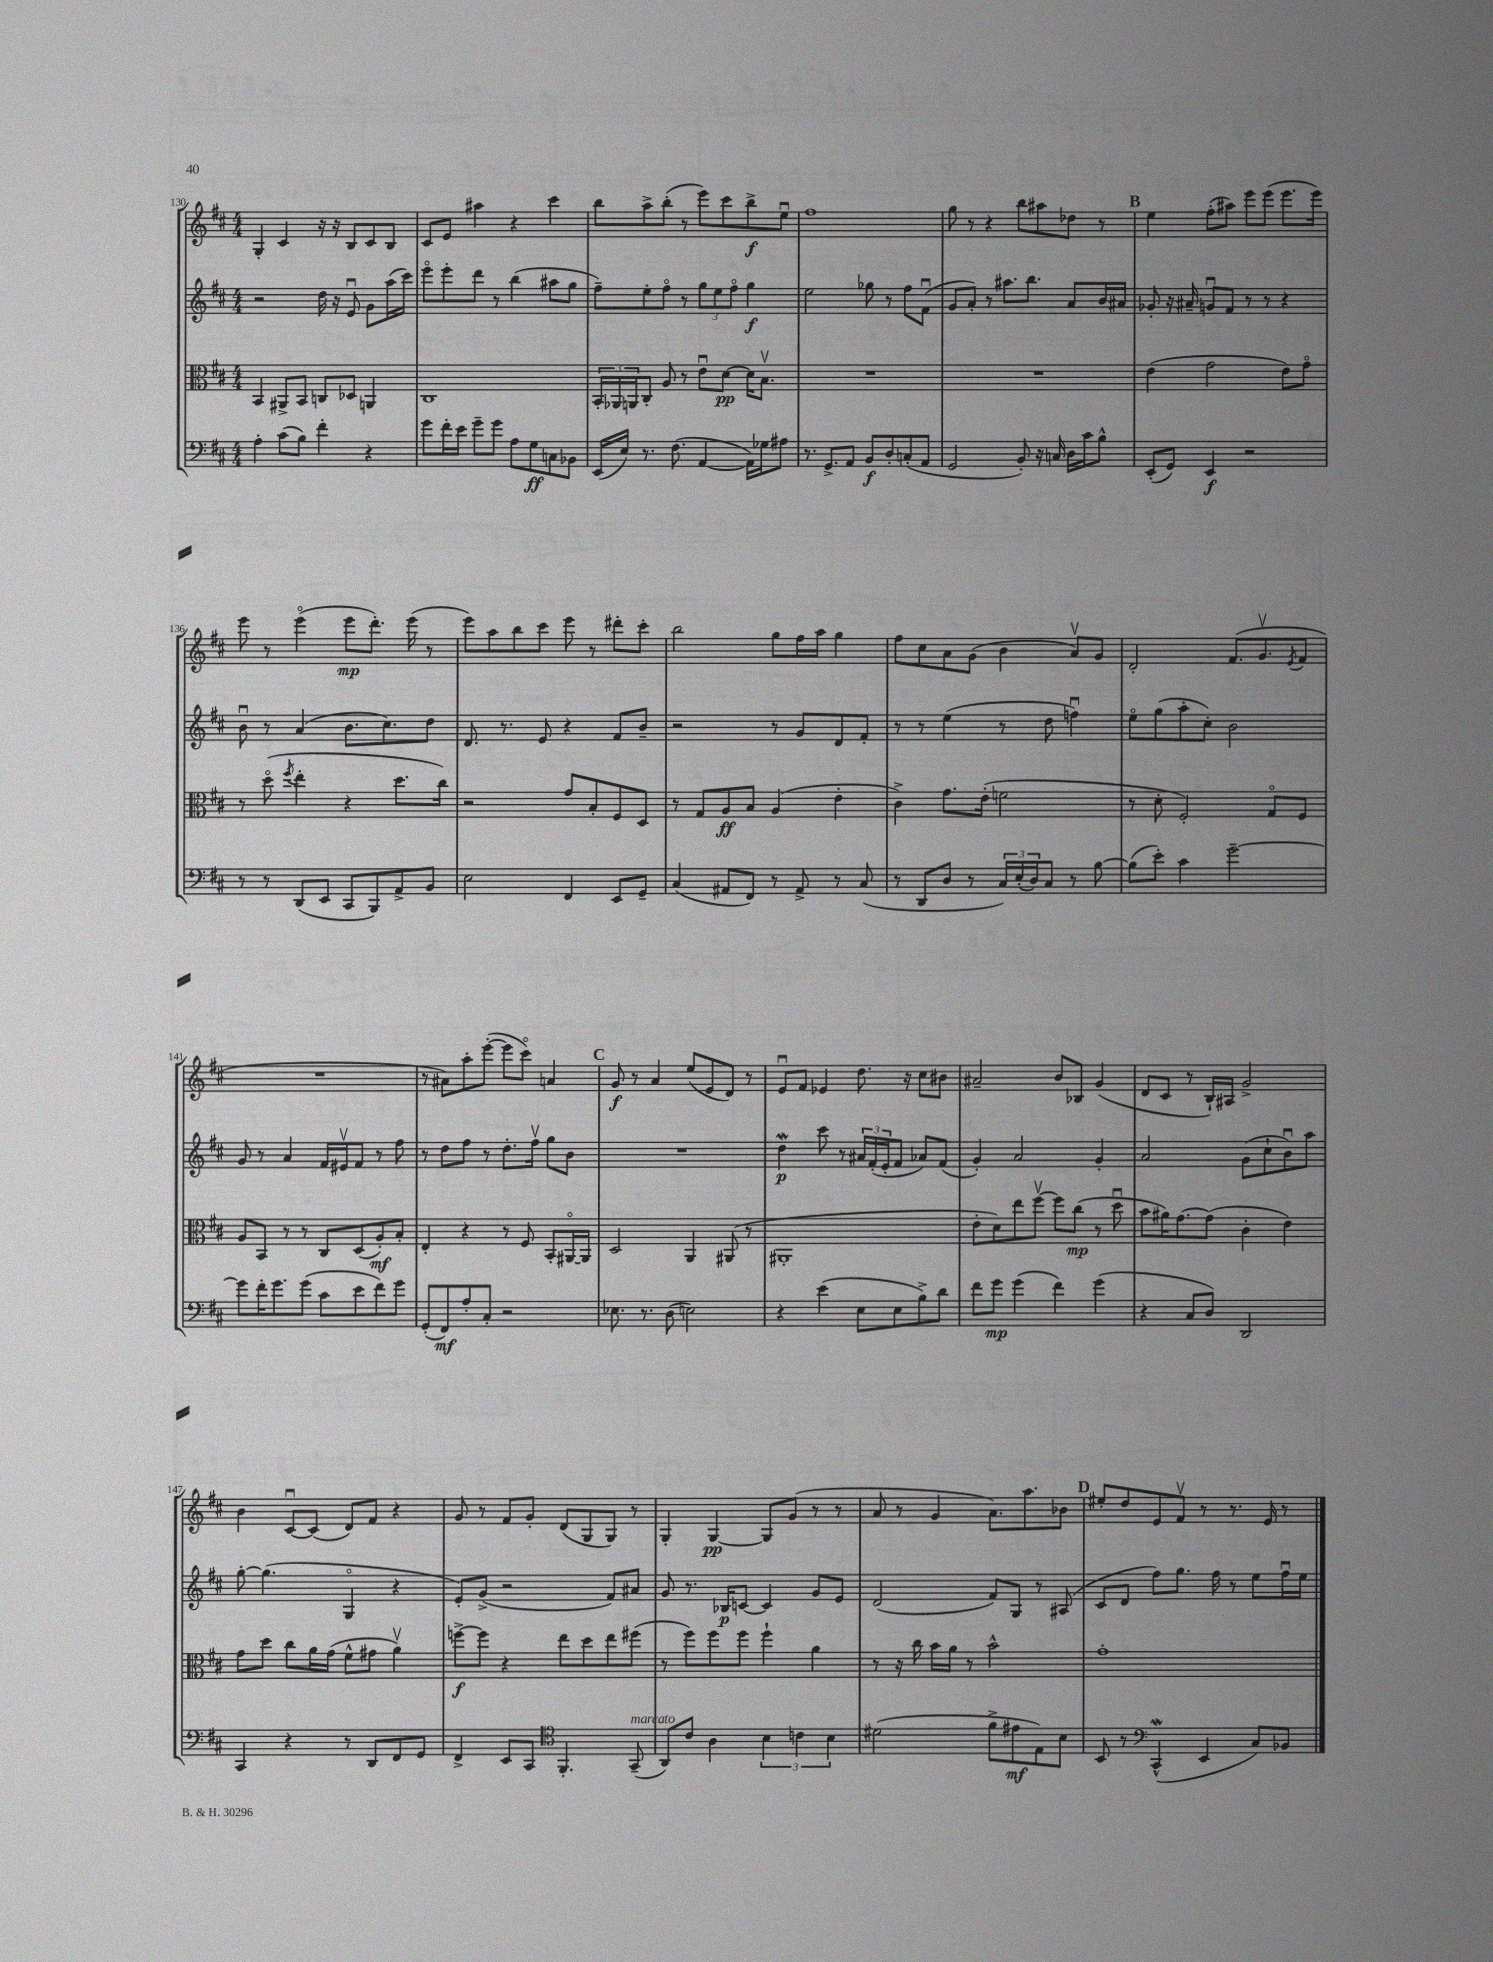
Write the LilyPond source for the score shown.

<<
\new StaffGroup <<
\new Staff = "s0" {
    \clef treble \key d \major \numericTimeSignature \time 4/4
    g4-. cis'4 r16 r16 b8 cis'8 b8 |
    cis'8 e'8 ais''4 r4 cis'''4 |
    b''8 a''8-> b''8-.( r8 e'''8) cis'''8 b''8->\f e''8\downbow |
    fis''1 |
    g''8 r8 r4 b''8 ais''8 des''8 r8 |
    \mark \markup { \bold "B" } e''4 fis''8-.( ais''8) e'''8 e'''8( e'''8. e'''16) |
    e'''8 r8 e'''4\flageolet( e'''8\mp d'''8.-.) e'''16( r8 |
    e'''8) a''8 b''8 cis'''8 e'''8 r8 dis'''8-. cis'''8-. |
    b''2 g''8 fis''16 a''16 g''4 |
    fis''8 cis''8 a'8 g'8( b'4 a'8\upbow) g'8 |
    d'2-. fis'8.( g'8.\upbow \acciaccatura { e'8 } fis'8 |
    R1 |
    r8 ais'8) a''8-. e'''8~-.( e'''8 cis'''8\flageolet) a'4 |
    \mark \markup { \bold "C" } g'8\f r8 a'4 e''8( e'8 d'8) r8 |
    e'8\downbow fis'8 ees'4 d''8. r16 cis''8 bis'8 |
    ais'2-- b'8 bes8 g'4( |
    d'8 cis'8 r8 b16-!) ais16 g'2-> |
    b'4 cis'8~\downbow cis'8( d'8) fis'8 r4 |
    g'8 r8 fis'8 g'8-. d'8( g8 g8) r8 |
    g4-. g4~\pp g8 g'8( r8 r8 |
    a'8 r8 g'4 a'8.) a''8. bes'8 |
    \mark \markup { \bold "D" } eis''8-. d''8 e'8 fis'8\upbow r8 r8. e'16 r8 \bar "|." |
}
\new Staff = "s1" {
    \clef treble \key d \major \numericTimeSignature \time 4/4
    r2 d''16 r16 e'8\downbow g'8 a''16( cis'''16) |
    e'''8\flageolet e'''8-. d'''8 r8 b''4( ais''8 g''8 |
    fis''8--) e''8-. fis''8\flageolet r8 \tuplet 3/2 { g''8 e''8 fis''8\flageolet } g''4\f |
    e''2 ges''8 r8 fis''8 fis'8\downbow( |
    g'8 a'8-.) r8 ais''8. b''8. a'8 b'16 ais'16 |
    \mark \markup { \bold "B" } ges'8-. r16 ais'16-- g'8\downbow fis'8 r8 r8 r4 |
    b'8\downbow r8 a'4( b'8. cis''8.) d''8 |
    d'8. r8. e'8 r4 fis'8 b'8-- |
    r2 r8 g'8 d'8 fis'8-. |
    r8 r8 e''4( r8 d''8 f''4\downbow) |
    e''8\flageolet g''8( a''8-. cis''8-.) b'2 |
    g'8 r8 a'4 fis'16 eis'16\upbow fis'8 r8 fis''8 |
    r8 d''8 fis''8 r8 d''8.-. fis''16\upbow g''8 b'8 |
    \mark \markup { \bold "C" } R1 |
    d''4\mordent\p cis'''8 r8 \tuplet 3/2 { ais'16 fis'16-.( e'16-. } fis'8 aes'8) fis'8( |
    g'4-.) a'2 g'4-. |
    a'2 g'8( cis''8-! b'8\downbow) a''8 |
    g''8~-. g''4.( g4\flageolet r4 |
    e'8-.) g'8->( r2 fis'8) ais'8 |
    g'8 r8. bes16\p c'8~ c'4 g'8 e'8 |
    d'2( fis'8) g8 r8 ais8( |
    \mark \markup { \bold "D" } cis'8 d'8 fis''8) g''8. fis''16 r8 e''8 fis''16\downbow e''16 \bar "|." |
}
\new Staff = "s2" {
    \clef alto \key d \major \numericTimeSignature \time 4/4
    b,4 ais,8-> b,8 c8 des8 a,4 |
    cis1 |
    \tuplet 3/2 { b,16-. aes,16 a,16 } cis8-. a8 r8 e'8\downbow d'8~\pp d'16 b8.\upbow |
    R1 |
    R1 |
    \mark \markup { \bold "B" } e'4( g'2 e'8) g'8\flageolet |
    r8 d''8\flageolet( \acciaccatura { fis''8 } e''4-. r4 d''8. cis''16) |
    r2 g'8 b8-. fis8 d8 |
    r8 g8 a8\ff b8 a4( e'4-. |
    cis'4->) g'8. e'16-.( f'2 |
    r8 d'8-. fis2-.) g8\flageolet fis8 |
    a8 b,8 r8 r8 cis8 d8( a8-.\mf) b8-. |
    e4-. r4 r8 fis8 b,8-. ais,16~\flageolet ais,16 |
    \mark \markup { \bold "C" } d2 a,4 ais,8( r8 |
    ais,1-. |
    e'8-. d'8) e''8 fis''8~\upbow fis''8 cis''8\mp( r8 d''8\downbow |
    b'8 ais'16) g'8.~ g'8( cis'4-. e'4) |
    g'8 d''8 cis''8 a'16 g'16( fis'8-^ gis'8 a'4\upbow) |
    f''8~->\f f''8 r4 e''8 d''8 e''8 fis''8( |
    r8 fis''8) fis''8 fis''8 fis''4-! a'4 |
    r8 r16 cis''16 b'16 a'16 r8 b'2-^ |
    \mark \markup { \bold "D" } g'1-. \bar "|." |
}
\new Staff = "s3" {
    \clef bass \key d \major \numericTimeSignature \time 4/4
    a4-. cis'8( b8) fis'4-. r4 |
    g'8 fis'16-. e'16 g'8-- g'8 a8 g8\ff c8 bes,8 |
    e,16( e16) r8. fis8.( a,4~ a,16) ges16 ais8 |
    r8. g,8.-> a,8 b,8\f d8-. c8-.( a,8 |
    g,2 b,8-.) r16 c16 d16 cis'16 b8-^ |
    \mark \markup { \bold "B" } e,8-.( g,8) e,4\f r2 |
    r8 r8 d,8( e,8 cis,8 b,,8) a,8-> b,8 |
    e2 fis,4 e,8 g,8-- |
    cis4( ais,8 fis,8) r8 ais,8-> r8 cis8( |
    r8 d,8 d8 r8 \tuplet 3/2 { cis16) e16-.( d16) } cis8 r8 b8~ |
    b8( e'8-.) cis'4 g'2~-- |
    g'8 fis'16-. g'8. g'8( cis'8 e'8 fis'8) g'8 |
    g,8-.( fis,8\mf) a8-. cis8-. r2 |
    \mark \markup { \bold "C" } ees8. r8. d8( e2) |
    r4 e'4( e8 e8 b8->) d'8 |
    fis'8 g'8\mp g'4( fis'4) g'4( |
    r4 cis8 d8) d,2 |
    cis,4 r4 r8 d,8 fis,8 g,8 |
    fis,4-> e,8 cis,8 \clef tenor fis,4.-. g,8--^\markup { \italic "marcato" }( |
    a,8) cis'8 a4 \tuplet 3/2 { b4 c'4 b4 } |
    dis'2( fis'8-> eis'8\mf e8) b8 |
    \mark \markup { \bold "D" } b,8 r8 \clef bass cis,4-^\mordent( e,4 cis8) bes,8 \bar "|." |
}
>>
>>
\layout { \context { \Score currentBarNumber = #130 } }
